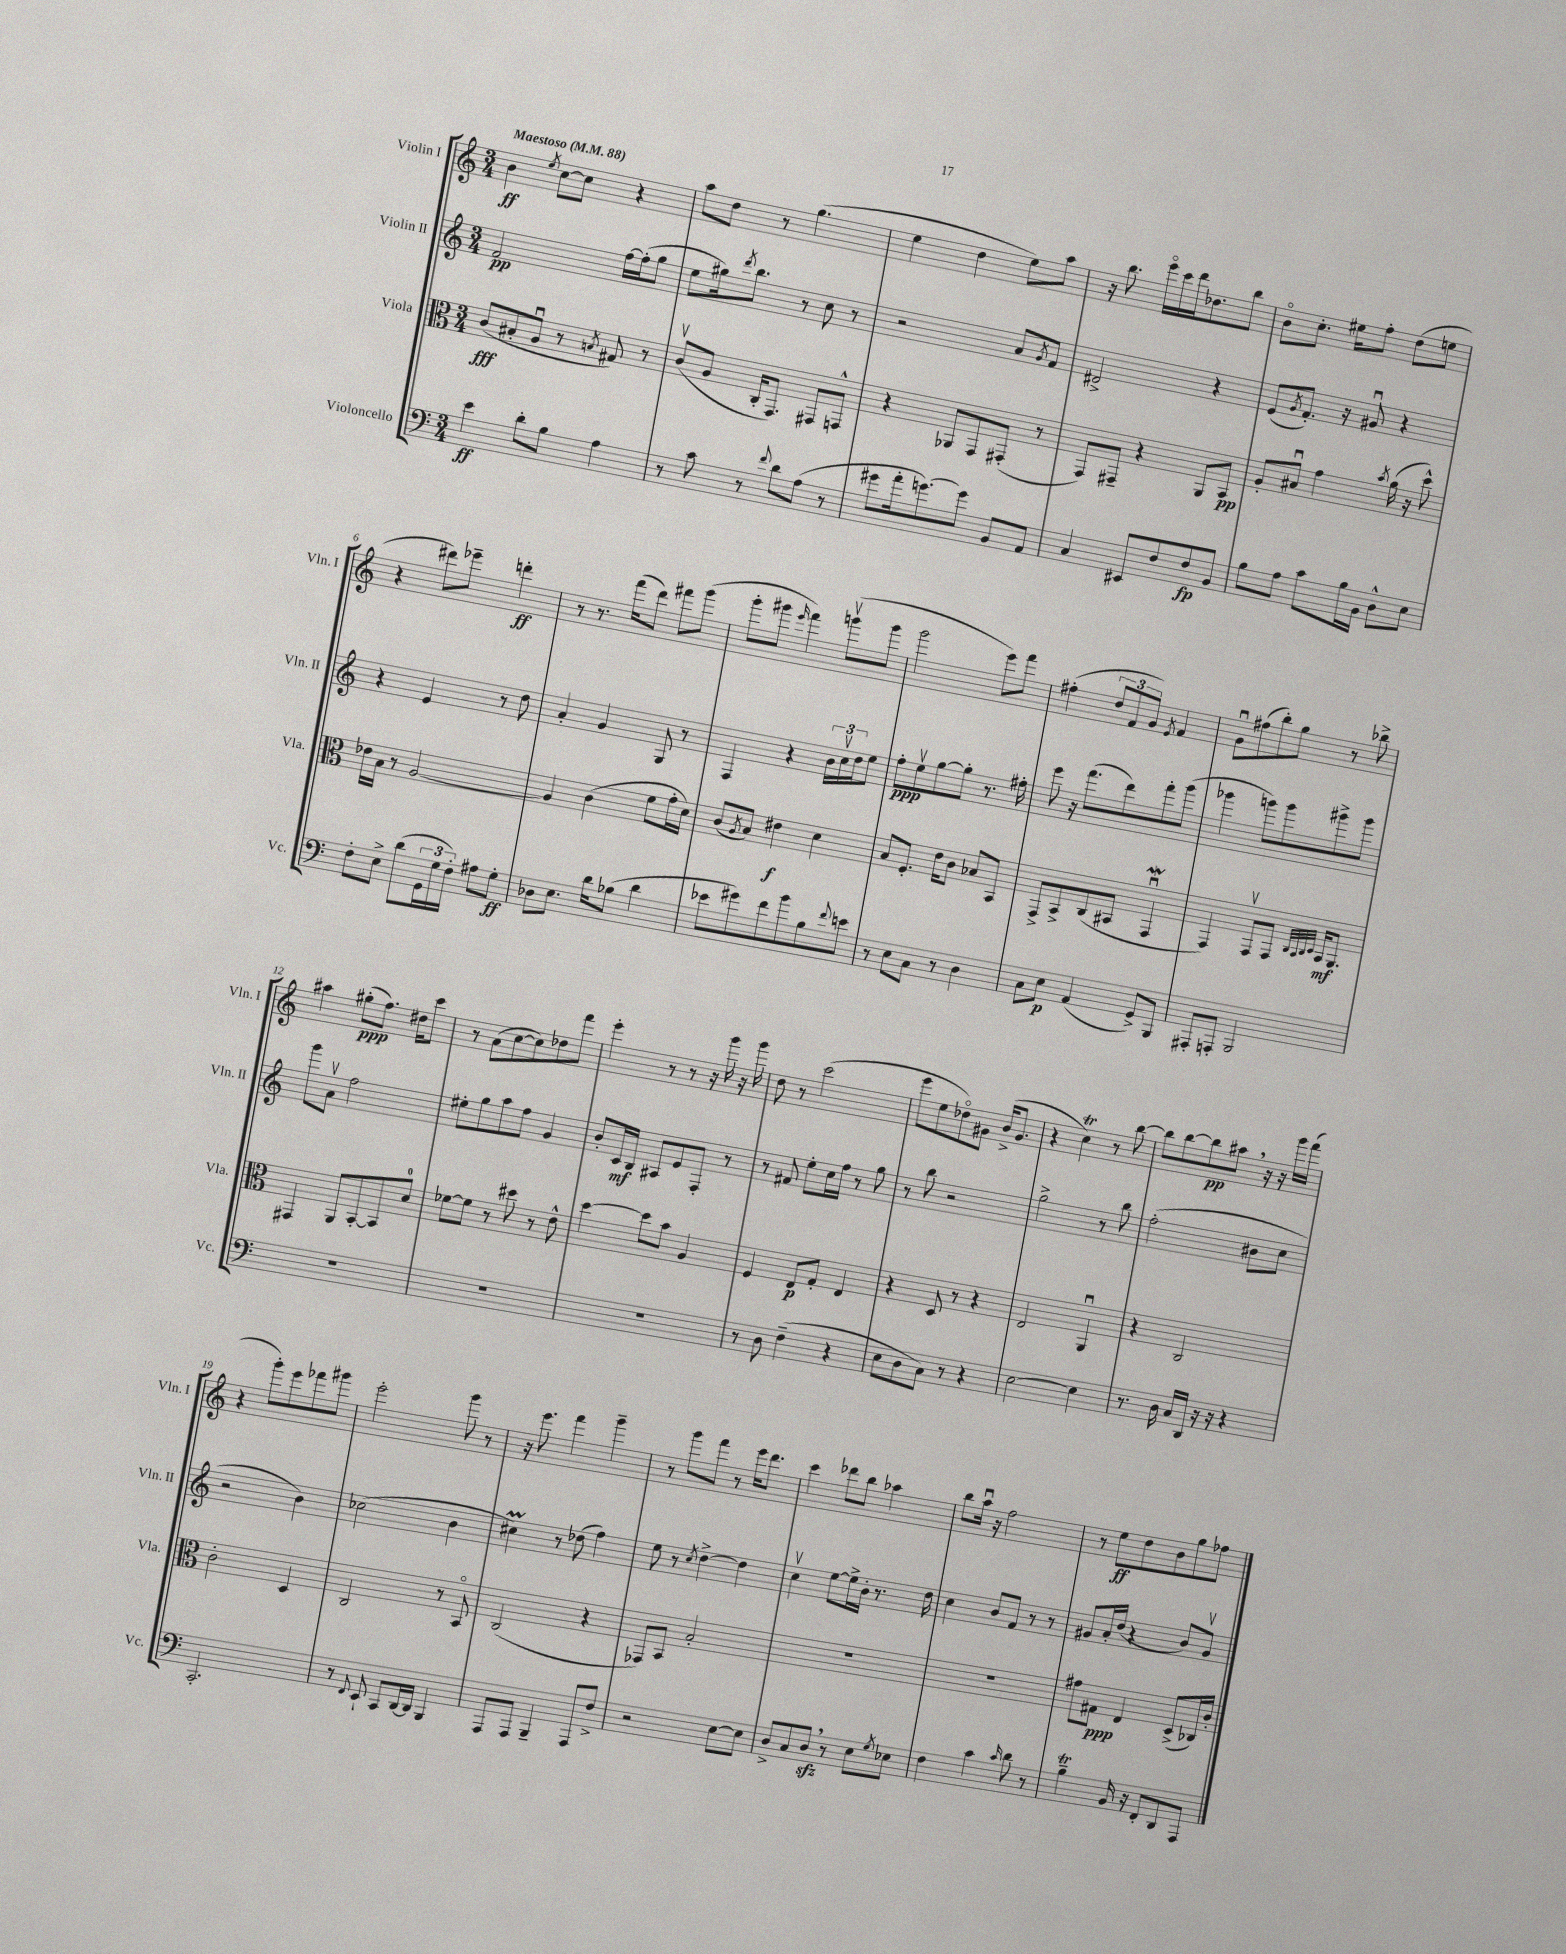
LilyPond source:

<<
\new StaffGroup <<
\new Staff = "s0" \with { instrumentName = "Violin I" shortInstrumentName = "Vln. I" } {
    \clef treble \key c \major \numericTimeSignature \time 3/4 \tempo "Maestoso" 4 = 88
    b'4\ff \acciaccatura { e''8 } c''8~ c''8 r4 |
    a''8 d''8 r8 g''4.( |
    e''4 d''4 e''8) a''8 |
    r16 b''8. e'''16\flageolet c'''16 d'''16 des''8. b''8 |
    b'8\flageolet c''8.-. eis''16 f''8-. d''8( e''8 |
    r4 dis'''8) ees'''8-- d'''4-.\ff |
    r8 r8. f'''16( d'''8) fis'''8 g'''8( |
    g'''8-. gis'''8 \grace { e'''16 } f'''4) g'''8\upbow( g'''8 |
    g'''2 e'''8) f'''8 |
    fis''4-.( \tuplet 3/2 { d''8 f'8 g'8) } \acciaccatura { e'8 } f'4 |
    g'8\downbow fis''8( b''8-.) g''8 r8 bes''8-> |
    ais''4 gis''8-.\ppp( f''8.) dis''16 c'''8 |
    r8 a'8( c''8~ c''8) des''8 f'''8 |
    e'''4-. r8 r8 r16 g'''16 r16 g'''16 |
    d''8 r8 c'''2( |
    e'''8 e''8 des''8\flageolet) gis'8 b'16->( gis'8. |
    r4 c''4\trill) r8 b''8~ |
    b''8 b''8~ b''8\pp ais''8 \breathe r16 r16 g'''16 f'''16( |
    r4 g'''8-.) e'''8 fes'''8 gis'''8 |
    e'''2-. g'''8 r8 |
    r16 e'''8. f'''4 g'''4-- |
    r8 g'''8 f'''8 r8 e'''16 d'''8. |
    c'''4 des'''8 b''8 aes''4 |
    b''8 a''16\downbow r16 f''2 |
    r8 e''8\ff d''8 b'8 g''8 fes''8 \bar "|." |
}
\new Staff = "s1" \with { instrumentName = "Violin II" shortInstrumentName = "Vln. II" } {
    \clef treble \key c \major \numericTimeSignature \time 3/4
    f'2\pp f''16~ f''16-.( g''8 |
    e''8 gis''16) \acciaccatura { d'''8 } b''8. r8 c''8 r8 |
    r2 a'8 \acciaccatura { g'8 } f'8 |
    dis'2-> r4 |
    e'8( \acciaccatura { g'8 } f'8.-.) r16 gis'8\downbow r4 |
    r4 e'4 r8 d''8 |
    a'4-. g'4 g8 r8 |
    f4 r4 \tuplet 3/2 { b'16 c''16\upbow d''16 } e''8 |
    f''8-.\ppp e''8\upbow g''8~ g''8-. r8. fis''16-. |
    e'''8 r16 f'''8.( d'''8) f'''8-. g'''8( |
    ges'''4 g'''8) g'''8 gis'''8-> gis'''8 |
    g'''8 a'8\upbow f''2 |
    eis''8-. g''8 a''8 f''8 g'4 |
    b'8-. c'16\mf b16 ais8 e'8 f8-. r8 |
    r8 fis'8 e''8-. c''16 f''16 r8 g''8 |
    r8 b''8 r2 |
    g''2-> r8 b''8 |
    f''2-.( bis'8 c''8 |
    r2 b'4) |
    ces''2( b'4 |
    cis''4\prall) r8 des''8( f''4) |
    e''8 r8 \acciaccatura { c''8 } d''4~-> d''4 |
    c''4\upbow e''8~ e''16-> b'16-. r8. d''16 |
    c''4 b'8 f'8 r8 r8 |
    gis'8 a'16-. d''16( r4 b'8) gis'8\upbow \bar "|." |
}
\new Staff = "s2" \with { instrumentName = "Viola" shortInstrumentName = "Vla." } {
    \clef alto \key c \major \numericTimeSignature \time 3/4
    c'8\fff( bis8-. a8\downbow r8 \acciaccatura { b8 } gis8) r8 |
    c'8\upbow( a8 c16-. g,8.) gis,8 g,8-^ |
    r4 aes,8 g,8 gis,8-.( r8 |
    g,8) gis,8-- r4 a,8 b,8\pp |
    a8-. bis8\downbow g'4 \acciaccatura { b'8 } a'16( r16 d''8-^) |
    ees'16 b16 r8 a2~ |
    a4 c'4( f'8 g'16-. d'16) |
    c'8( \acciaccatura { a8 } b8) eis'4\f d'4 |
    b8 f8.-. e'16 c'8 bes8 b,8 |
    g,8-> b,8-> c8( bis,8 g,4\downbow\mordent |
    g,4) g,8\upbow g,8 \grace { c32 b,32 c32 d32 } b,16\mf a,8. |
    gis,4 a,8 b,8~-. b,8 d'8-0 |
    fes'8~ fes'8 r8 dis''8 r8 e'8-^ |
    d''4~ d''8 b'8 a4 |
    f4 e8\p g8-. e4 |
    r4 d8 r8 r4 |
    e2 a,4\downbow |
    r4 c2 |
    c'2-. d4 |
    c2 r8 b,8\flageolet |
    c2( r4 |
    ges,8) b,8 b2-. |
    R2. |
    R2. |
    gis'8 gis8\ppp e4 d8->( ces16) c'16-. \bar "|." |
}
\new Staff = "s3" \with { instrumentName = "Violoncello" shortInstrumentName = "Vc." } {
    \clef bass \key c \major \numericTimeSignature \time 3/4
    e'4\ff d'8-. b8 a4 |
    r8 c'8 r8 \appoggiatura { f'8 } d'8 a8( r8 |
    gis'8 a'16-. g'8.~) g'8 b,8 a,8 |
    c4 eis,8 f8 f8\fp b,8 |
    b8 a8 c'8 b16 b,16 d8-^ e8 |
    f8-. e8-> d'8( \tuplet 3/2 { g,16 g16 f16-.) } ais8 g8-.\ff |
    des8 e8. d'16 bes8( d'4 |
    ees'8 gis'8) f'8 b'8 b8 \appoggiatura { f'8 } e'8 |
    r8 e8 c8 r8 d4 |
    c8 e8\p a,4( g,8->) b,,8 |
    ais,,8-. a,,8-. b,,2 |
    R2. |
    R2. |
    R2. |
    r8 d8 f4--( r4 |
    e8 d8 c8) r8 r4 |
    e2~ e4 |
    r8. d16 c16 d,16 r16 r16 r4 |
    c,2.-. |
    r8 \appoggiatura { f,8 } e,8-! c,8 d,16~ d,16 b,,4 |
    a,,8 a,,8 b,,4-- a,,8 f8-> |
    r2 e8~ e8 |
    d8-> c8 d8\sfz \breathe r8 e8 \acciaccatura { g8 } ees8 |
    f4 c'4 \grace { c'16 } d'8 r8 |
    b4--\trill b,16 r16 f,8-. d,8 a,,8 \bar "|." |
}
>>
>>
